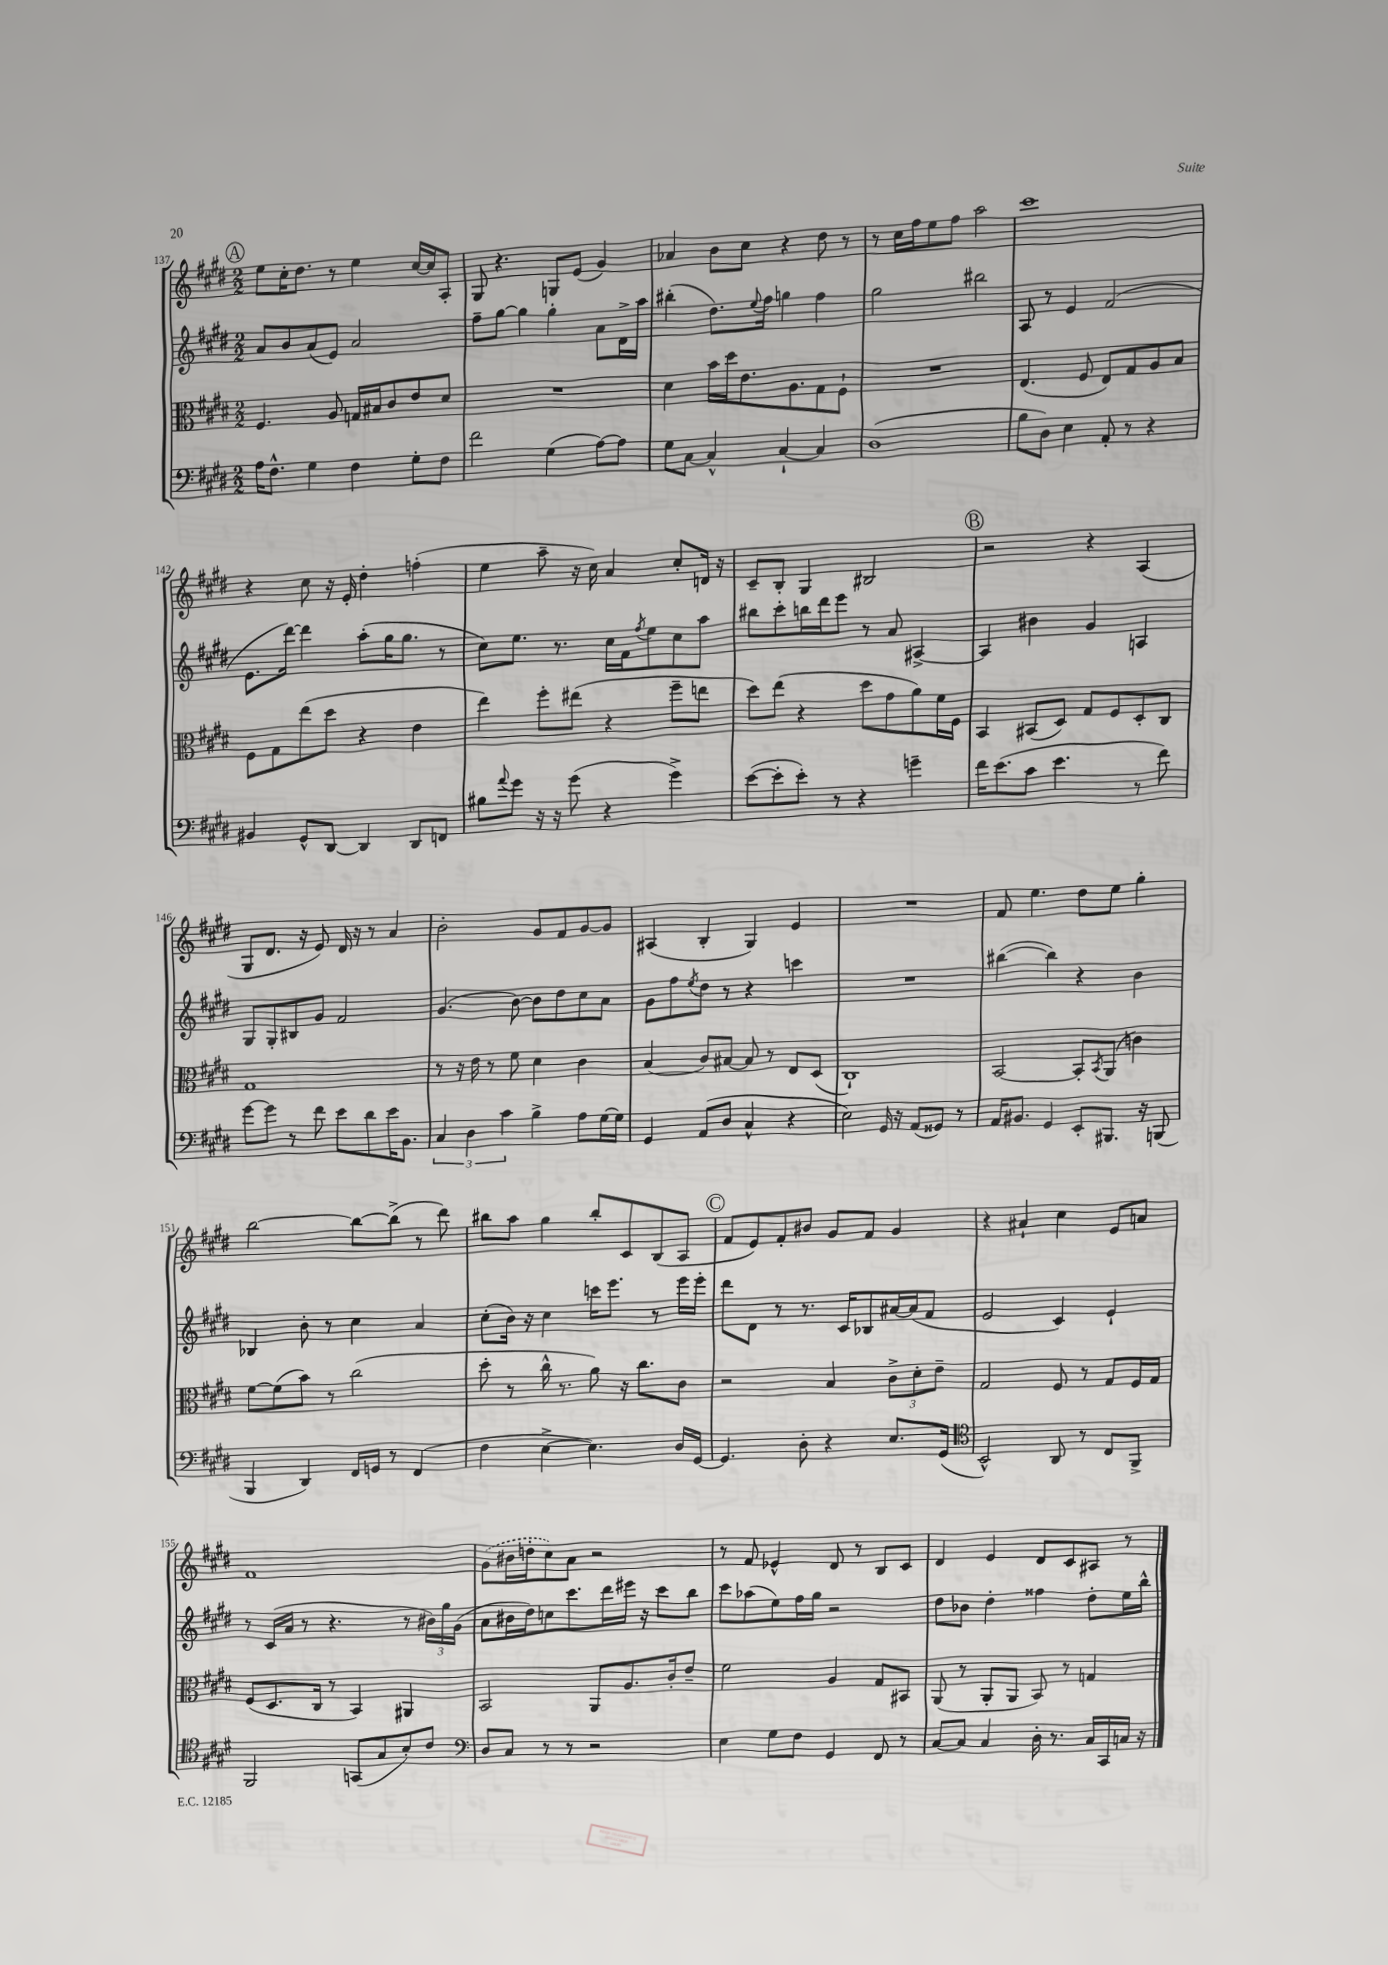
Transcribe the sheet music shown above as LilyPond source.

<<
\new StaffGroup <<
\new Staff = "s0" {
    \clef treble \key e \major \numericTimeSignature \time 2/2
    \mark \markup { \circle "A" } e''8 cis''16-. dis''8. r8 e''4 cis''16~ cis''16 a8-. |
    gis8 r4. g8 e'8( gis'4) |
    aes'4 b'8 cis''8 r4 dis''8 r8 |
    r8 cis''16 fis''16 e''8 fis''8 a''2 |
    cis'''1 |
    r4 cis''8 r16 e'16-. dis''4-. f''4-.( |
    e''4 a''8-- r16 cis''16) a'4 cis''8-. d'16 r16 |
    cis'8-- b8-. gis4 bis2 |
    \mark \markup { \circle "B" } r2 r4 a4( |
    gis8 dis'8. r16 e'8) dis'16 r16 r8 a'4 |
    b'2-. gis'8 fis'8 gis'8~ gis'8 |
    ais4( b4-. gis4) e'4 |
    R1 |
    fis'8 e''4. dis''8 e''8 gis''4-. |
    b''2~ b''8~ b''8->( r8 dis'''8) |
    bis''8 a''8 gis''4 bis''8-. cis'8 b8( a8 |
    \mark \markup { \circle "C" } fis'8 e'8) fis'8-. bis'8 gis'8 fis'8 gis'4 |
    r4 ais'4-! cis''4 e'8 a'8 |
    fis'1 |
    \once \slurDashed gis'8( bis'16 d''16-. cis''8) a'8 r2 |
    r8 fis'8 ees'4-^ dis'8 r8 b8 cis'8 |
    dis'4 e'4 dis'8 cis'8 ais8 r8 \bar "|." |
}
\new Staff = "s1" {
    \clef treble \key e \major \numericTimeSignature \time 2/2
    \mark \markup { \circle "A" } a'8 b'8 a'8( e'8) a'2 |
    fis''8-- gis''8~ gis''4 gis''4-. a'8 dis'16-> a''16 |
    bis''4-.( dis''8.) \appoggiatura { e''8 } fis''16 g''4 fis''4 |
    gis''2 bis''2 |
    a8 r8 e'4 fis'2( |
    e'8. dis'''16~) dis'''4 a''8-.( gis''16 gis''8. r8 |
    cis''8) e''8. r8. cis''16 fis'16 \acciaccatura { fis''8 } e''8 cis''8 a''8 |
    bis''8 cis'''8-. b''16 dis'''16 e'''8 r8 a'8 ais4~-> |
    \mark \markup { \circle "B" } ais4 bis'4 gis'4 a4 |
    gis8 gis8-. bis8 gis'8 fis'2 |
    gis'4.( b'8~) b'8 dis''8 cis''8 a'8 |
    gis'8 fis''8 \acciaccatura { e''8 } dis''8 r8 r4 c'''4 |
    R1 |
    bis''4~( bis''4) r4 b'4 |
    bes4 b'8-. r8 cis''4 a'4 |
    cis''8-.( b'16) r16 cis''4 c'''16 e'''8. r8 e'''16 e'''16-. |
    \mark \markup { \circle "C" } dis'''8 dis'8 r8 r8. cis'16 bes8 ais'16~ ais'16( fis'8 |
    e'2 cis'4) e'4-! |
    r8 cis'16( a'16 r8 r4. r8 \tuplet 3/2 { bis'16) gis''16 gis'16( } |
    a'8 bis'16 dis''16) c''8 cis'''8. dis'''16 eis'''16 r16 cis'''8 b''8 |
    cis'''8 aes''8( e''8) fis''16 gis''16 r2 |
    dis''8 bes'8 dis''4-. fisis''4 dis''8-. e''16 b''16-^ \bar "|." |
}
\new Staff = "s2" {
    \clef alto \key e \major \numericTimeSignature \time 2/2
    \mark \markup { \circle "A" } fis4. a8 g16 bis16 cis'8 e'8 dis'8 |
    R1 |
    dis'4 b'16 dis''16 e'8. a8. gis8 fis8-! |
    R1 |
    e4.( fis8 e8) gis8 a8 b8 |
    fis8 gis8 e''8( dis''8 r4 e'4 |
    e''4) fis''8-. eis''8( r4 fis''8-- e''8 |
    dis''8) e''8( r4 dis''8 gis'8 a'8) fis'16 fis16 |
    \mark \markup { \circle "B" } b,4 bis,8( dis8) gis8 fis8 dis8-. cis8 |
    gis1 |
    r8 r16 e'16 r8 fis'8 dis'4 cis'4 |
    b4( cis'8) bis8~ bis8 r8 e8 dis8( |
    cis1-!) |
    b,2~ b,8-. \acciaccatura { b,8 } a,8( c'4) |
    fis'8~ fis'8( b'8) r8 cis''2( |
    dis''8-. r8 cis''16-^ r8. a'8) r16 cis''8. cis'8 |
    \mark \markup { \circle "C" } r2 b4 \tuplet 3/2 { cis'8-> dis'8-. e'8-- } |
    gis2 fis8 r8 gis8 fis16 gis16 |
    fis8( dis8. cis16 r8 b,4) ais,4 |
    b,2 a,8 a8. cis'16-. e'8-- |
    fis'2 a4 gis8 bis,8 |
    a,8( r8 a,8-. a,8 b,8) r8 g4 \bar "|." |
}
\new Staff = "s3" {
    \clef bass \key e \major \numericTimeSignature \time 2/2
    \mark \markup { \circle "A" } a16 fis8.-^ gis4 fis4 gis8-. fis8 |
    fis'2 gis4( a8~) a8 |
    gis8 cis8~ cis4-^ cis4~-! cis4 |
    dis1( |
    b8 dis8) e4 a,8-. r8 r4 |
    bis,4 gis,8-^ dis,8~ dis,4 dis,8 f,8 |
    bis8 \appoggiatura { a'8 } gis'8 r16 r16 gis'8( r4 gis'4->) |
    e'8~( e'8-. e'8-.) r8 r4 g'4-- |
    \mark \markup { \circle "B" } fis'16 e'8.( cis'8 e'4. r8 fis'8) |
    gis'8~ gis'8 r8 fis'8 e'8 dis'8 e'16 b,8. |
    \tuplet 3/2 { cis4 dis4 cis'4 } b4-> a8 gis16~ gis16 |
    gis,4 a,8( dis8 cis4-^ r4 |
    e2) gis,16 r16 a,8( gisis,8) r8 |
    a,16 bis,8. gis,4 e,8-. bis,,8. r16 b,,8( |
    b,,4 dis,4) fis,16 g,16 r8 fis,4( |
    fis4 e4~-> e4.) dis16 gis,16~ |
    \mark \markup { \circle "C" } gis,4. dis8-. r4 e8. gis,16( |
    \clef tenor b,2-^) a,8 r8 cis8 fis,8-> |
    fis,2 g,8( gis8 b8-.) cis'8 |
    \clef bass dis8 cis8 r8 r8 r2 |
    e4 gis8 fis8 gis,4 fis,8 r8 |
    cis8~ cis8 cis4 dis16-. r8. cis16 cis,16 c16 r16 \bar "|." |
}
>>
>>
\layout { \context { \Score currentBarNumber = #137 } }
